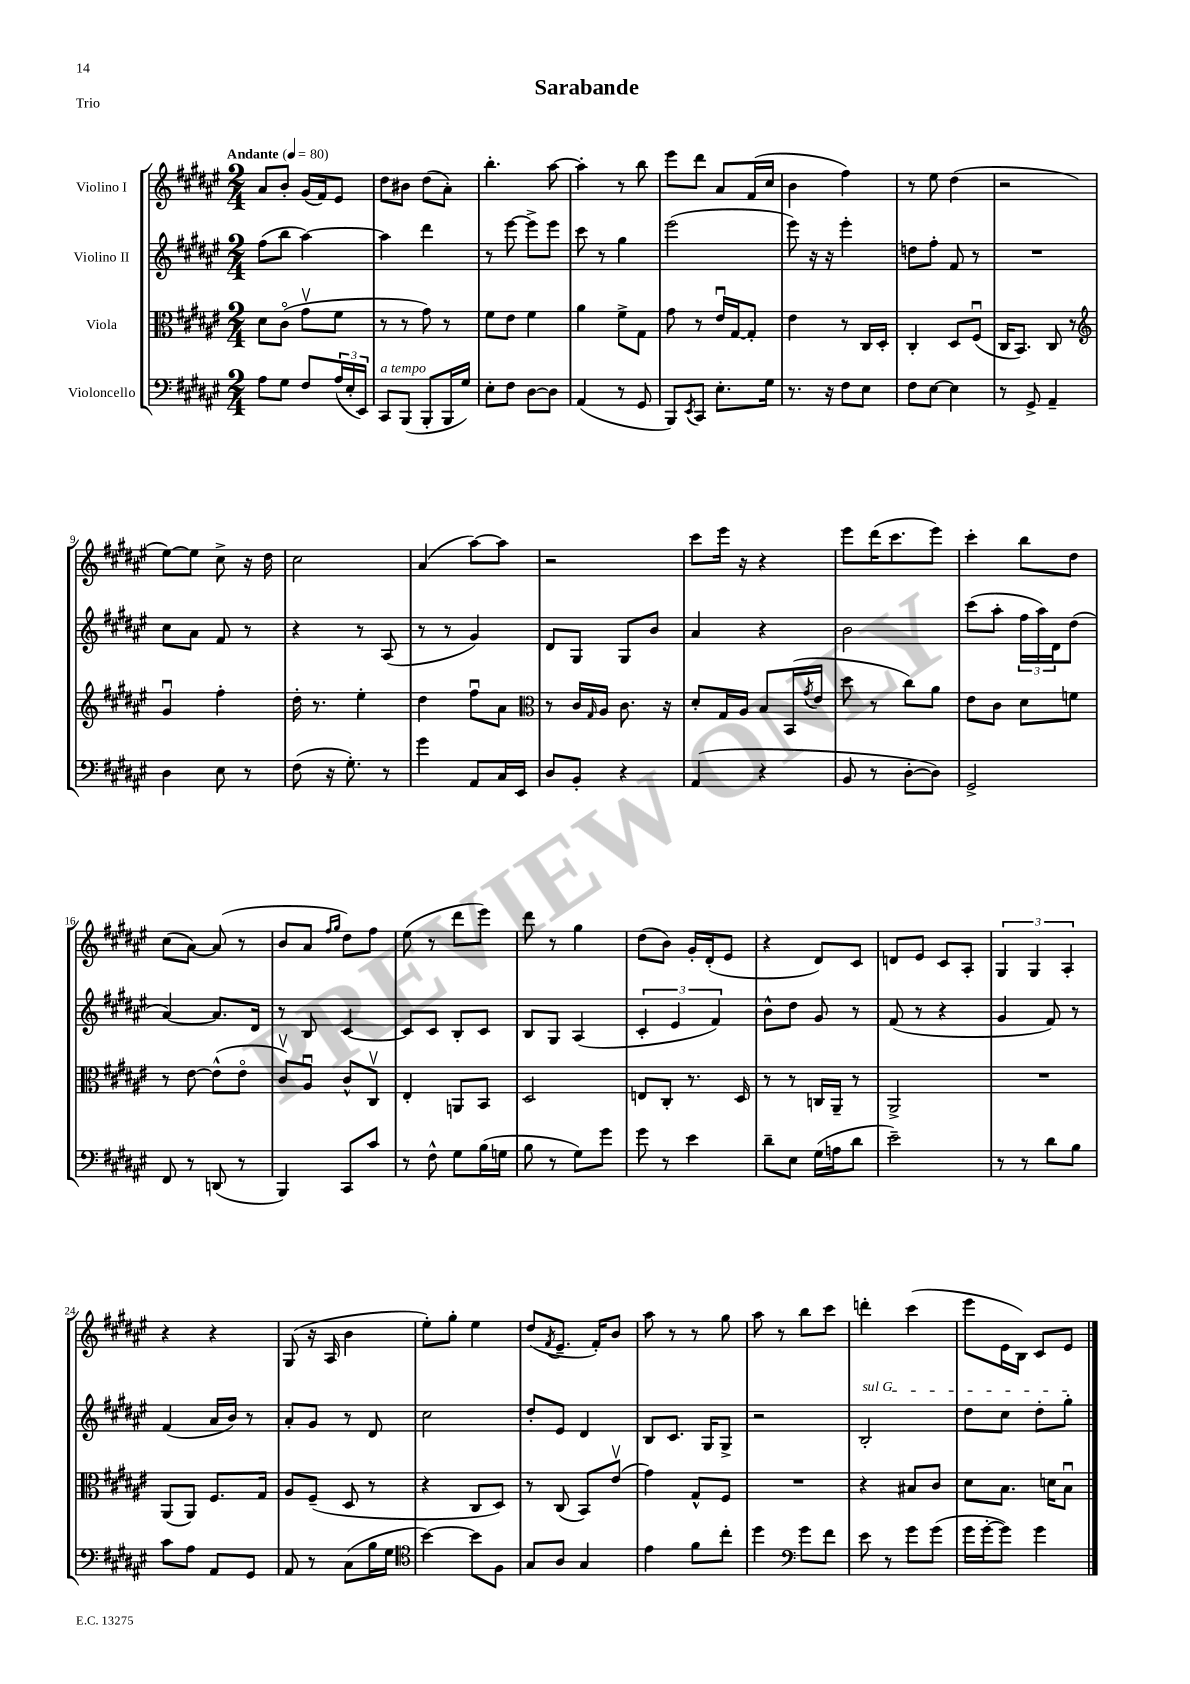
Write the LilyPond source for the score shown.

\header { title = "Sarabande" piece = "Trio" }
<<
\new StaffGroup <<
\new Staff = "s0" \with { instrumentName = "Violino I" } {
    \clef treble \key fis \major \numericTimeSignature \time 2/4 \tempo "Andante" 4 = 80
    ais'8 b'8-. gis'16( fis'16) eis'8 |
    dis''8 bis'8 dis''8( ais'8-.) |
    b''4.-. ais''8~ |
    ais''4-. r8 b''8 |
    eis'''8 dis'''8 ais'8 fis'16( cis''16 |
    b'4 fis''4) |
    r8 eis''8 dis''4( |
    r2 |
    eis''8~) eis''8 cis''8-> r16 dis''16 |
    cis''2 |
    ais'4( ais''8~) ais''8 |
    r2 |
    cis'''8 eis'''16 r16 r4 |
    eis'''8 dis'''16( cis'''8. eis'''8) |
    cis'''4-. b''8 dis''8 |
    cis''8( ais'8~) ais'8( r8 |
    b'8 ais'8 \grace { fis''16 gis''16 } dis''8) fis''8 |
    eis''8( r8 dis'''8 eis'''8) |
    dis'''8 r8 gis''4 |
    dis''8( b'8) gis'16-. dis'16-.( eis'8 |
    r4 dis'8) cis'8 |
    d'8 eis'8 cis'8 ais8-. |
    \tuplet 3/2 { gis4 gis4 ais4-. } |
    r4 r4 |
    gis8( r16 ais16 b'4 |
    eis''8-.) gis''8-. eis''4 |
    dis''8( \acciaccatura { fis'8 } eis'8.-- fis'16-.) b'8 |
    ais''8 r8 r8 gis''8 |
    ais''8 r8 b''8 cis'''8 |
    d'''4-. cis'''4( |
    eis'''8 eis'16 b16) cis'8 eis'8 \bar "|." |
}
\new Staff = "s1" \with { instrumentName = "Violino II" } {
    \clef treble \key fis \major \numericTimeSignature \time 2/4
    fis''8( b''8 ais''4~) |
    ais''4 dis'''4 |
    r8 eis'''8~ eis'''8-> eis'''8 |
    cis'''8 r8 gis''4 |
    eis'''2( |
    eis'''8) r16 r16 eis'''4-. |
    d''8 fis''8-. fis'8 r8 |
    R2 |
    cis''8 ais'8 fis'8 r8 |
    r4 r8 ais8( |
    r8 r8 gis'4) |
    dis'8 gis8 gis8 b'8 |
    ais'4 r4 |
    b'2 |
    cis'''8( ais''8-. \tuplet 3/2 { fis''16 ais''16) dis'16 } dis''8( |
    ais'4~) ais'8. dis'16 |
    r8 b8 cis'4~ |
    cis'8 cis'8 b8-. cis'8 |
    b8 gis8 ais4( |
    \tuplet 3/2 { cis'4-. eis'4 fis'4) } |
    b'8-^ dis''8 gis'8 r8 |
    fis'8( r8 r4 |
    gis'4 fis'8) r8 |
    fis'4( ais'16 b'16) r8 |
    ais'8-. gis'8 r8 dis'8 |
    cis''2 |
    dis''8-. eis'8 dis'4 |
    b8 cis'8. gis16 gis8-> |
    r2 |
    \once \override TextSpanner.bound-details.left.text = \markup { \italic "sul G" } b2-.\startTextSpan |
    dis''8 cis''8 dis''8-. gis''8-.\stopTextSpan \bar "|." |
}
\new Staff = "s2" \with { instrumentName = "Viola" } {
    \clef alto \key fis \major \numericTimeSignature \time 2/4
    dis'8 cis'8\flageolet( gis'8\upbow fis'8 |
    r8 r8 gis'8) r8 |
    fis'8 eis'8 fis'4 |
    ais'4 fis'8-> gis8 |
    gis'8 r8 eis'16\downbow gis16~ gis8-. |
    eis'4 r8 cis16 dis16-. |
    cis4-. dis8 fis8\downbow( |
    cis16 b,8.) cis8 r8 |
    \clef treble gis'4\downbow fis''4-. |
    dis''16-. r8. eis''4-. |
    dis''4 fis''8\downbow ais'8 |
    \clef alto r8 cis'16 \grace { gis16 } ais16 cis'8. r16 |
    dis'8-. gis16 ais16 b8 b,16( \acciaccatura { gis'8 } eis'16 |
    dis''8 r8 cis''8) ais'8 |
    eis'8 cis'8 dis'8 f'8 |
    r8 eis'8~ eis'8-^( eis'8\flageolet |
    cis'8\upbow) ais8\downbow cis'8-^ cis8\upbow |
    eis4-. a,8 b,8 |
    dis2 |
    e8 cis8-. r8. dis16 |
    r8 r8 c16 ais,16-- r8 |
    ais,2-> |
    R2 |
    ais,8( ais,8) fis8. gis16 |
    ais8 fis8--( dis8 r8 |
    r4 cis8 dis8) |
    r8 cis8( b,8) eis'8\upbow( |
    gis'4) gis8-^ fis8 |
    R2 |
    r4 bis8 cis'8 |
    dis'8 b8. d'16 b8\downbow \bar "|." |
}
\new Staff = "s3" \with { instrumentName = "Violoncello" } {
    \clef bass \key fis \major \numericTimeSignature \time 2/4
    ais8 gis8 fis8 \tuplet 3/2 { ais16( eis16-. eis,16) } |
    cis,8^\markup { \italic "a tempo" } b,,8( b,,8-. b,,16 gis16) |
    eis8-. fis8 dis8~ dis8 |
    ais,4( r8 gis,8 |
    b,,8) \acciaccatura { eis,8 } cis,8 eis8.-. gis16 |
    r8. r16 fis8 eis8 |
    fis8 eis8~ eis4 |
    r8 gis,8-> ais,4-- |
    dis4 eis8 r8 |
    fis8( r16 gis8.-.) r8 |
    gis'4 ais,8 cis16 eis,16 |
    dis8 b,8-. r4 |
    ais,4( r4 |
    b,8 r8 dis8~-. dis8) |
    gis,2-> |
    fis,8 r8 d,8( r8 |
    b,,4) cis,8 cis'8 |
    r8 fis8-^ gis8 b16( g16 |
    b8 r8 gis8) gis'8 |
    gis'8 r8 eis'4 |
    dis'8-- eis8 gis16( a16 dis'8 |
    eis'2--) |
    r8 r8 dis'8 b8 |
    cis'8 ais8 ais,8 gis,8 |
    ais,8 r8 cis8( b16 gis16 |
    \clef tenor b'4~) b'8 fis8 |
    gis8 ais8 gis4 |
    eis'4 fis'8 cis''8-. |
    dis''4 \clef bass gis'8 fis'8 |
    eis'8 r8 gis'8 gis'8( |
    gis'16 gis'16~-. gis'8) gis'4 \bar "|." |
}
>>
>>
